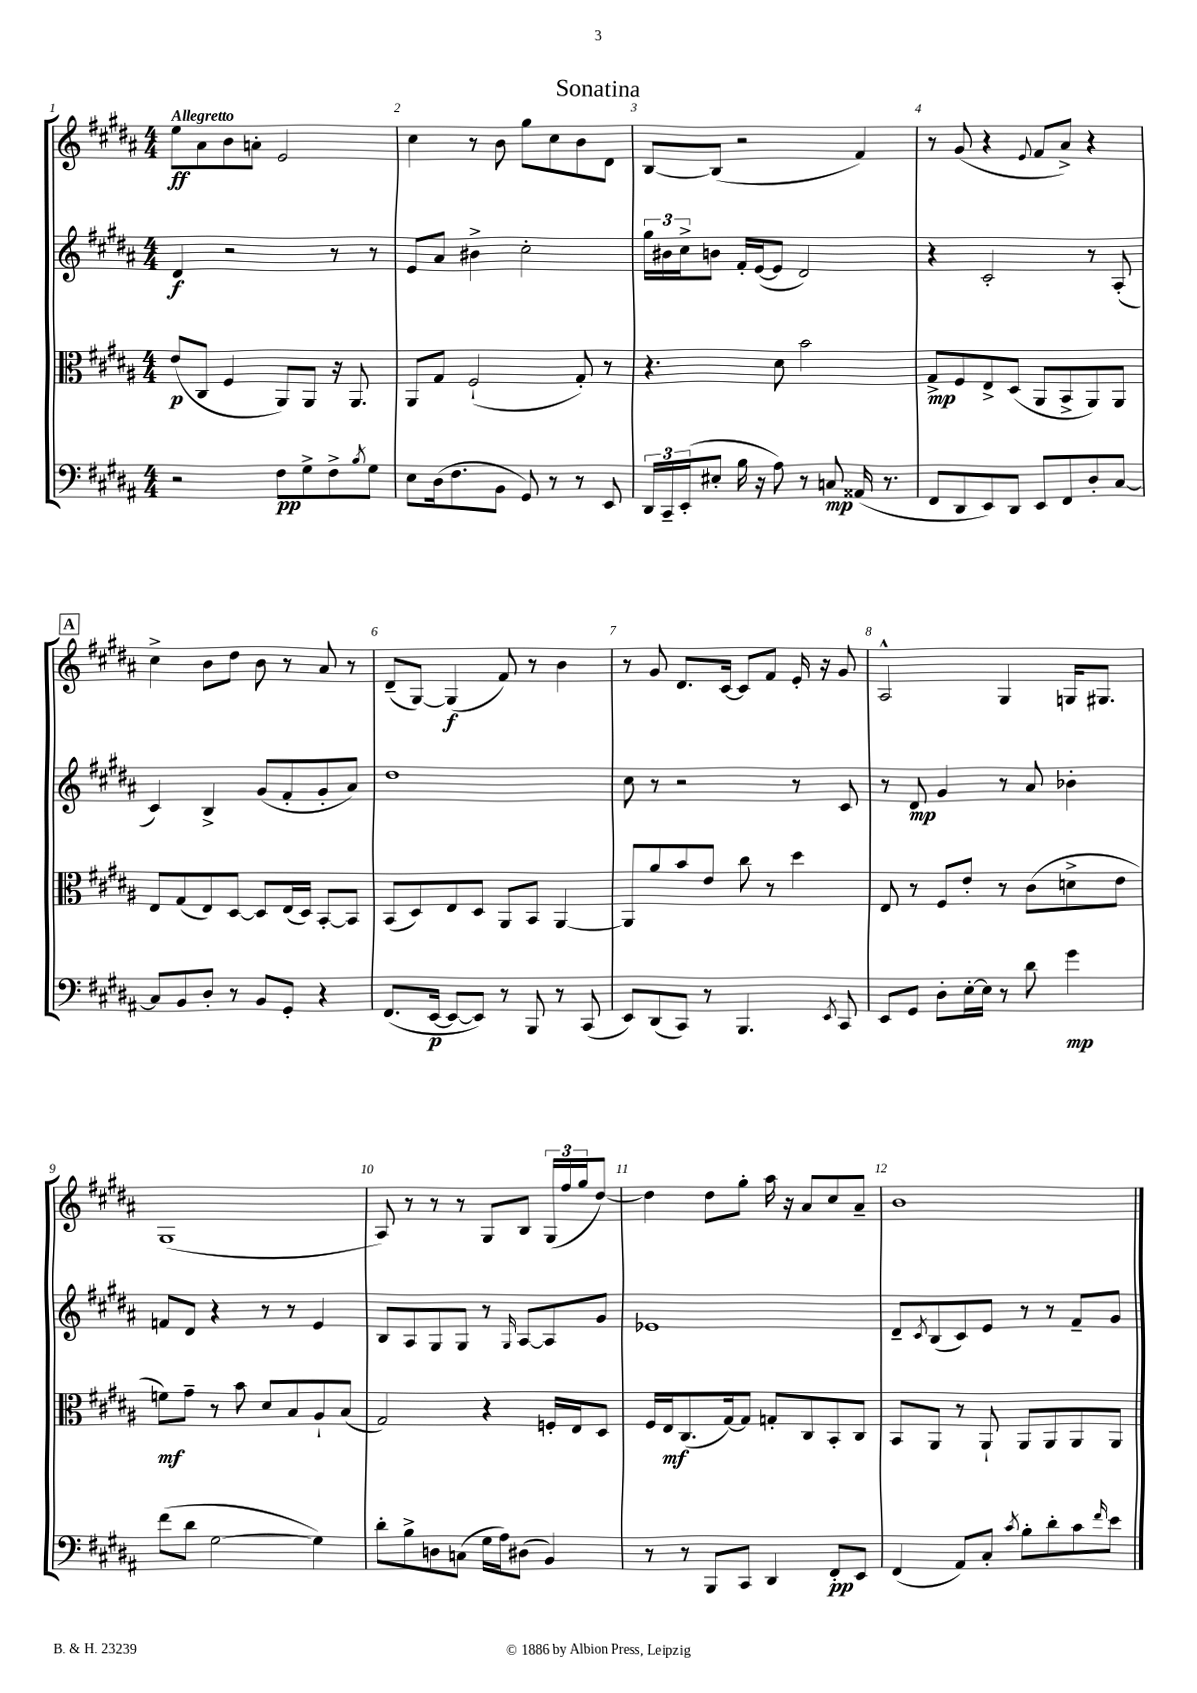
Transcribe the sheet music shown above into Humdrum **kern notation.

**kern	**dynam	**kern	**dynam	**kern	**dynam	**kern	**dynam
*part4	*part4	*part3	*part3	*part2	*part2	*part1	*part1
*staff4	*staff4	*staff3	*staff3	*staff2	*staff2	*staff1	*staff1
*clefF4	*	*clefC3	*	*clefG2	*	*clefG2	*
*k[f#c#g#d#a#]	*	*k[f#c#g#d#a#]	*	*k[f#c#g#d#a#]	*	*k[f#c#g#d#a#]	*
*M4/4	*	*M4/4	*	*M4/4	*	*M4/4	*
=1	=1	=1	=1	=1	=1	=1	=1
!	!	!	!	!	!	!LO:TX:a:B:t=Allegretto	!
2r	.	(8e/L	p	4d#/	f	8ee\L	ff
.	.	8C#/J	.	.	.	8a#\	.
.	.	4F#/	.	2r	.	8b\	.
.	.	.	.	.	.	8an'\J	.
8F#\L	pp	8AA#/L)	.	.	.	2e/	.
8G#^\	.	8AA#/J	.	.	.	.	.
8F#^\	.	16r	.	8r	.	.	.
.	.	8.AA#/	.	.	.	.	.
8qB/	.	.	.	.	.	.	.
8G#\J	.	.	.	8r	.	.	.
=2	=2	=2	=2	=2	=2	=2	=2
8E\L	.	8AA#/L	.	8e/L	.	4cc#\	.
(16D#\k	.	8G#/J	.	8a#/J	.	.	.
8.F#\	.	.	.	.	.	.	.
.	.	(2F#`/	.	4b#X^\	.	8r	.
8BB\J	.	.	.	.	.	8b\	.
8GG#/)	.	.	.	2cc#'\	.	8gg#\L	.
8r	.	.	.	.	.	8cc#\	.
8r	.	8G#'/)	.	.	.	8b\	.
8EE/	.	8r	.	.	.	8d#\J	.
=3	=3	=3	=3	=3	=3	=3	=3
24DD#/LL	.	4.r	.	24gg#\LL	.	[8B/L	.
24CC#~/	.	.	.	24b#X\	.	.	.
(24EE'/J	.	.	.	24cc#^\J	.	.	.
8E#X'/J	.	.	.	8bn\J	.	(8B/J]	.
16B\	.	.	.	16f#'/LL	.	2r	.
16r	.	.	.	([16e/J	.	.	.
8A#\)	.	8d#\	.	8e/J]	.	.	.
8r	.	2b\	.	2d#/)	.	.	.
8Cn/	mp	.	.	.	.	.	.
(16AA##X/	.	.	.	.	.	4f#/)	.
8.r	.	.	.	.	.	.	.
=4	=4	=4	=4	=4	=4	=4	=4
8FF#/L	.	8G#^/L	mp	4r	.	8r	.
8DD#/	.	8F#/	.	.	.	(8g#/	.
8EE/)	.	8E^/	.	2c#'/	.	4r	.
8DD#/J	.	(8D#/J	.	.	.	.	.
.	.	.	.	.	.	8qqe/	.
8EE/L	.	8AA#/L	.	.	.	8f#/L	.
8FF#/	.	8BB^/	.	.	.	8a#^/J)	.
8D#'/	.	8AA#/)	.	8r	.	4r	.
[8C#/J	.	8AA#/J	.	(8A#'/	.	.	.
!!LO:LB:g=z
!!LO:REH:place=s1:t=A
=5	=5	=5	=5	=5	=5	=5	=5
8C#/L]	.	8E/L	.	4c#/)	.	4cc#^\	.
8BB/	.	(8G#/	.	.	.	.	.
8D#'/J	.	8E/)	.	4B^/	.	8b\L	.
8r	.	[8D#/J	.	.	.	8dd#\J	.
8BB/L	.	8D#/L]	.	(8g#/L	.	8b\	.
8GG#'/J	.	(16E/L	.	8f#'/	.	8r	.
.	.	16D#/JJ)	.	.	.	.	.
4r	.	[8BB'/L	.	8g#'/	.	8a#/	.
.	.	8BB/J]	.	8a#/J)	.	8r	.
=6	=6	=6	=6	=6	=6	=6	=6
(8.FF#/L	.	(8BB/L	.	1dd#	.	(8d#~/L	.
.	.	8D#/)	.	.	.	[8G#/J)	.
[16EE/Jk	p	.	.	.	.	.	.
8EE/L_	.	8E/	.	.	.	(4G#/]	f
8EE/J])	.	8D#/J	.	.	.	.	.
8r	.	8AA#/L	.	.	.	8f#/)	.
8BBB/	.	8BB/J	.	.	.	8r	.
8r	.	[4AA#/	.	.	.	4b\	.
(8CC#/	.	.	.	.	.	.	.
=7	=7	=7	=7	=7	=7	=7	=7
8EE/L)	.	8AA#/L]	.	8cc#\	.	8r	.
(8DD#/	.	8a#/	.	8r	.	8g#/	.
8CC#/J)	.	8b/	.	2r	.	8.d#/L	.
8r	.	8e/J	.	.	.	.	.
.	.	.	.	.	.	[16c#/Jk	.
4.BBB/	.	8cc#\	.	.	.	8c#/L]	.
.	.	8r	.	.	.	8f#/J	.
.	.	4dd#\	.	8r	.	16e'/	.
.	.	.	.	.	.	16r	.
8qEE/	.	.	.	.	.	.	.
8CC#/	.	.	.	8c#/	.	8g#/	.
=8	=8	=8	=8	=8	=8	=8	=8
8EE/L	.	8E/	.	8r	.	2A#^^/	.
8GG#/J	.	8r	.	8d#/	mp	.	.
8D#'\L	.	8F#/L	.	4g#/	.	.	.
[16E'\L	.	8e'/J	.	.	.	.	.
16E\JJ]	.	.	.	.	.	.	.
8r	.	8r	.	8r	.	4G#/	.
8d#\	.	(8c#\L	.	8a#/	.	.	.
4g#\	mp	8dn^\	.	4b-X'\	.	16Gn/KL	.
.	.	.	.	.	.	8.G#X/J	.
.	.	8e\J	.	.	.	.	.
!!LO:LB:g=z
=9	=9	=9	=9	=9	=9	=9	=9
(8f#\L	.	8fn\L)	mf	8fn/L	.	(1G#	.
8d#\J	.	8g#~\J	.	8d#/J	.	.	.
[2G#\	.	8r	.	4r	.	.	.
.	.	8b\	.	.	.	.	.
.	.	8d#/L	.	8r	.	.	.
.	.	8B/	.	8r	.	.	.
4G#\])	.	8A#`/	.	4e/	.	.	.
.	.	(8B/J	.	.	.	.	.
=10	=10	=10	=10	=10	=10	=10	=10
8d#'\L	.	2G#/)	.	8B/L	.	8A#/)	.
8B^\	.	.	.	8A#/	.	8r	.
8Dn\	.	.	.	8G#/	.	8r	.
(8Cn\J	.	.	.	8G#/J	.	8r	.
16G#\LL	.	4r	.	8r	.	8G#/L	.
16A#\J)	.	.	.	.	.	.	.
.	.	.	.	16qqG#/	.	.	.
(8D#X\J	.	.	.	[8A#/L	.	8B/J	.
4BB/)	.	16Fn'/LL	.	8A#/]	.	(24G#/LL	.
.	.	.	.	.	.	24ff#/	.
.	.	16E/J	.	.	.	.	.
.	.	.	.	.	.	24gg#/J	.
.	.	8D#/J	.	8g#/J	.	[8dd#/J)	.
=11	=11	=11	=11	=11	=11	=11	=11
8r	.	16F#/LL	.	1e-X	.	4dd#\]	.
.	.	16E/J	mf	.	.	.	.
8r	.	(8.C#/	.	.	.	.	.
8BBB/L	.	.	.	.	.	8dd#\L	.
.	.	[16G#/k)	.	.	.	.	.
8CC#/J	.	8G#/J]	.	.	.	8gg#'\J	.
4DD#/	.	8Gn'/L	.	.	.	16aa#\	.
.	.	.	.	.	.	16r	.
.	.	8C#/	.	.	.	8a#/L	.
8FF#'/L	pp	8BB'/	.	.	.	8cc#/	.
8EE/J	.	8C#/J	.	.	.	8a#~/J	.
=12	=12	=12	=12	=12	=12	=12	=12
(4FF#/	.	8BB/L	.	8d#~/L	.	1b	.
.	.	.	.	8qc#/	.	.	.
.	.	8AA#/J	.	(8B/	.	.	.
8AA#/L)	.	8r	.	8c#/)	.	.	.
8C#'/J	.	8AA#`/	.	8e/J	.	.	.
8qc#/	.	.	.	.	.	.	.
8B'\L	.	8AA#/L	.	8r	.	.	.
8d#'\	.	8AA#/	.	8r	.	.	.
8c#\	.	8AA#/	.	8f#~/L	.	.	.
16qqf#/	.	.	.	.	.	.	.
8e\J	.	8AA#/J	.	8g#/J	.	.	.
==	==	==	==	==	==	==	==
*-	*-	*-	*-	*-	*-	*-	*-
